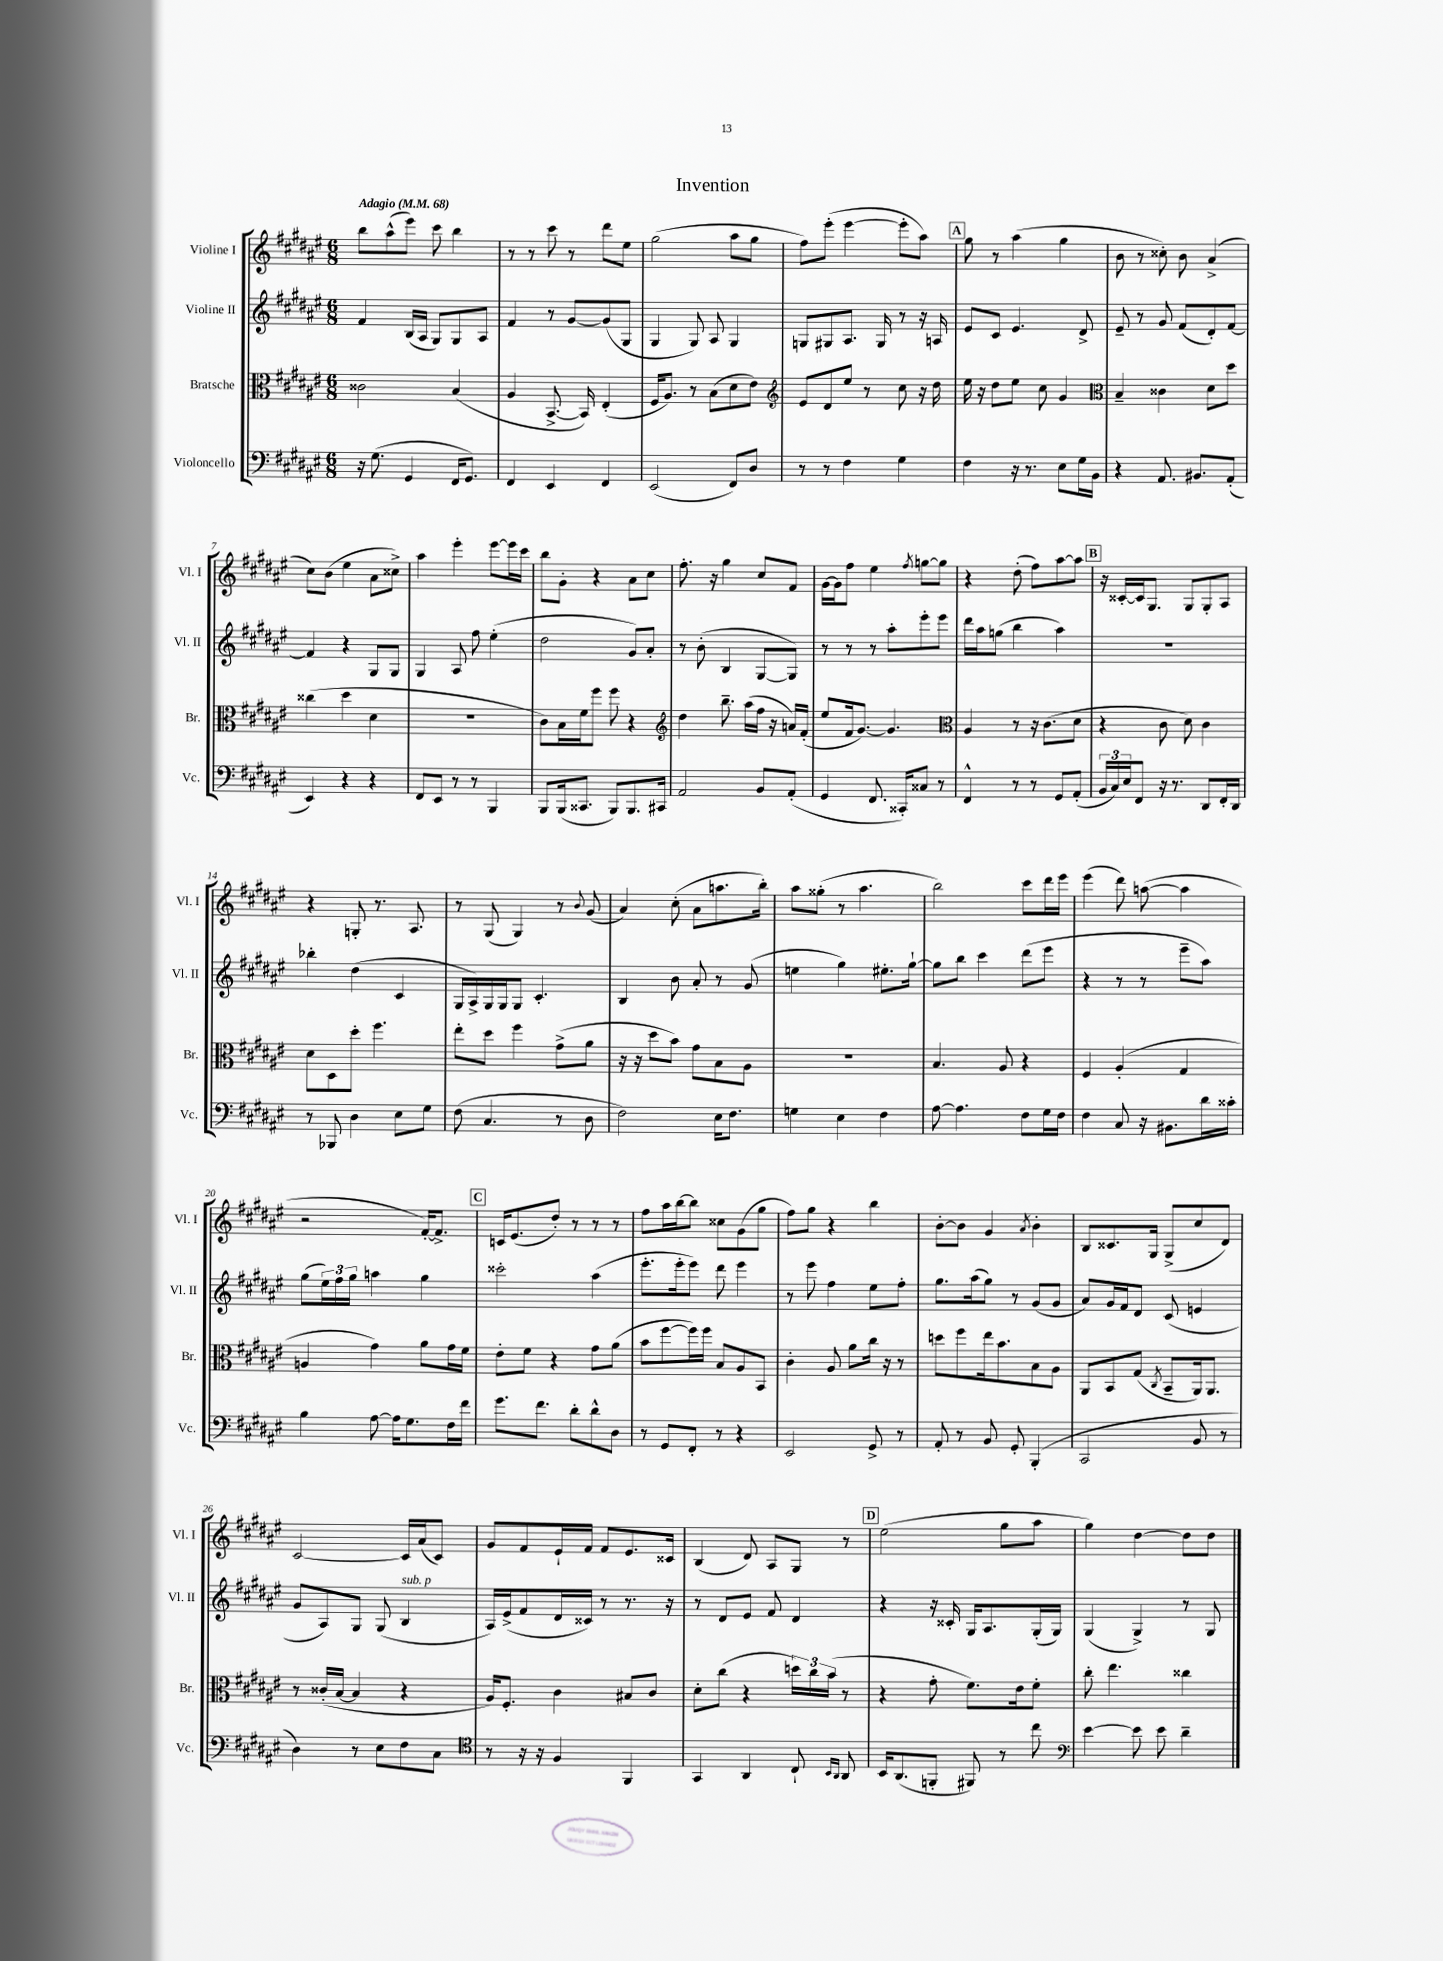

**kern	**kern	**kern	**kern
*staff4	*staff3	*staff2	*staff1
*clefF4	*clefC3	*clefG2	*clefG2
*k[f#c#g#d#a#e#]	*k[f#c#g#d#a#e#]	*k[f#c#g#d#a#e#]	*k[f#c#g#d#a#e#]
*M6/8	*M6/8	*M6/8	*M6/8
*MM68	*MM68	*MM68	*MM68
16r	2c##	4f#	8bb
(8.G#	.	.	.
.	.	.	(8aa#^^
4GG#	.	(16B	8eee#)
.	.	16A#	.
.	.	8G#)	8ccc#
16FF#	(4B	8G#	4bb
8.GG#)	.	.	.
.	.	8A#	.
=	=	=	=
4FF#	4A#	4f#	8r
.	.	.	8r
4EE#	[8.BB^	8r	8ccc#
.	.	[8g#	8r
.	16BB])	.	.
4FF#	(4E#'	(8g#]	8ddd#
.	.	8G#	8ee#
=	=	=	=
(2EE#	16F#	4G#	(2gg#
.	8.A#)	.	.
.	8r	8G#)	.
.	(8B	8A#	.
8FF#)	8d#	4G#	8aa#
8D#	8e#)	.	8gg#
=	=	=	=
*	*clefG2	*	*
8r	8e#	8G	8ff#)
8r	8d#	8G#	(8eee#'
4F#	8ee#	8.A#	[4eee#
.	8r	.	.
.	.	16G#	.
4G#	8cc#	8r	8eee#']
.	16r	16r	8aa#)
.	16dd#	16A	.
=	=	=	=
4F#	16ee#	8e#	8gg#
.	16r	.	.
.	8dd#	8c#	8r
16r	8ee#	4.e#	(4aa#
8.r	.	.	.
.	8cc#	.	.
8E#	4g#	.	4gg#
16G#	.	8d#^	.
16BB	.	.	.
=	=	=	=
*	*clefC3	*	*
4r	4B~	8e#~	8b
.	.	8r	8r
8.AA#	4c##	8g#	8cc##')
.	.	(8f#	8b
8.BB#	.	.	.
.	8d#	8d#')	(4a#^
(8AA#'	8dd#	[8f#	.
=	=	=	=
4EE#)	(4cc##	4f#]	8cc#)
.	.	.	(8b
4r	4dd#	4r	4ee#
4r	4d#	8G#	8a#
.	.	8G#	8cc##^)
=	=	=	=
8FF#	2.r	4G#	4aa#
8EE#	.	.	.
8r	.	8A#	4eee#'
8r	.	8ff#	.
4BBB	.	(4ee#'	[8eee#
.	.	.	16eee#]
.	.	.	16ccc#
=	=	=	=
8BBB	8c#)	2dd#	8bb
(16BBB	16B	.	8g#'
8.CC##	16f#	.	.
.	8ff#	.	4r
8BBB)	8ff#	.	.
8.BBB	4r	8g#)	8a#
.	.	8a#'	8cc#
16CC#	.	.	.
=	=	=	=
*	*clefG2	*	*
2AA#	4dd#	8r	8.ff#'
.	.	(8b'	.
.	.	.	16r
.	8.bb~	4B	4gg#
.	(16aa#	.	.
8BB	16ff#	[8G#	8cc#
.	16r	.	.
(8AA#'	16a)	8G#])	8f#
.	(16f#'	.	.
=	=	=	=
4GG#	8ee#	8r	[16g#
.	.	.	16g#]
.	16f#	8r	8ff#
.	[8.g#)	.	.
8.FF#	.	8r	4ee#
.	4.g#]	8aa#'	.
16CC##')	.	.	.
.	.	.	8qff#
8C##	.	8eee#'	[8gg
8r	.	8eee#	8gg]
=	=	=	=
*	*clefC3	*	*
4FF#^^	4A#	16ddd#	4r
.	.	16aa#	.
.	.	(8gg	.
8r	8r	4bb	(8dd#'
8r	16r	.	8ff#)
.	(8.c#	.	.
8GG#	.	4aa#)	[8aa#
(8AA#'	8d#	.	8aa#]
=	=	=	=
24BB	4r	2.r	16r
24C#)	.	.	.
.	.	.	[16c##'
24E#	.	.	.
8FF#	.	.	16c##]
.	.	.	8.G#
16r	8c#	.	.
8.r	.	.	.
.	8d#)	.	8G#
8DD#	4c#	.	8G#'
16FF#'	.	.	8A#
16DD#	.	.	.
=	=	=	=
8r	8d#	4bb-'	4r
8BBB-	8D#	.	.
4D#	8dd#'	(4dd#	8G'
.	4.ff#	.	8.r
8E#	.	4c#	.
.	.	.	8.A#
8G#	.	.	.
=	=	=	=
(8F#	8ee#'	16G#	8r
.	.	16A#^)	.
4.C#	8dd#	16G#	(8G#
.	.	16G#	.
.	4ff#	8G#	4G#)
.	.	4.c#'	.
8r	(8g#^	.	8r
.	.	.	8qqb
8D#	8a#	.	(8g#
=	=	=	=
2F#)	16r	4B	4a#)
.	16r	.	.
.	8dd#	.	.
.	8b)	8b	(8cc#'
.	8g#	8a#'	8a#
16E#	8B	8r	8.aa
8.F#	.	.	.
.	8A#	(8g#	.
.	.	.	16bb')
=	=	=	=
4G	2.r	4ee	8aa#
.	.	.	(8gg##'
4E#	.	4gg#)	8r
.	.	.	4.aa#
4F#	.	8.ee#'	.
.	.	[16gg#`	.
=	=	=	=
[8A#	4.B	8gg#]	2bb)
4.A#]	.	8bb	.
.	.	4ccc#	.
.	8A#	.	.
8F#	4r	(8ddd#	8ccc#
16G#	.	8eee#	16ddd#
16F#	.	.	16eee#
=	=	=	=
4F#	4F#	4r	(4eee#
8C#	(4A#'	8r	8ddd#)
16r	.	8r	([8aa
8.BB#	.	.	.
.	4G#	8eee#~	4aa]
16d#	.	8aa#)	.
16c##'	.	.	.
=	=	=	=
4B	4A	(8gg#	2r
.	.	24ee#)	.
.	.	24ff#	.
.	.	24gg#	.
[8A#	4g#)	4aa	.
16A#]	.	.	.
8.G#	.	.	.
.	8a#	4gg#	[16f#')
.	.	.	8.f#^]
16F#	16g#	.	.
16f#	16f#	.	.
=	=	=	=
8.g#	8e#'	2ccc##'	16c
.	.	.	(8.e#
.	8f#	.	.
8.f#	.	.	.
.	4r	.	8dd#')
8d#'	.	.	8r
8d#^^	8g#	(4aa#	8r
8D#	(8a#	.	8r
=	=	=	=
8r	8b	8.eee#'	8ff#
8GG#	[8ff#	.	16aa#
.	.	16eee#'	[16bb
8FF#'	16ff#])	8eee#)	8bb]
.	16ff#	.	.
8r	8B	8ddd#	8cc##
4r	8A#	4eee#	(8g#
.	8BB	.	8gg#
=	=	=	=
2EE#	4c#'	8r	8ff#)
.	.	8eee#	8gg#
.	8A#	4ff#	4r
.	8a#	.	.
8GG#^	16cc#	8ee#	4bb
.	16r	.	.
8r	8r	8ff#'	.
=	=	=	=
8AA#'	8dd	8.gg#	[8b'
8r	8ff#	.	8b]
.	.	(16aa#	.
8BB	16ee#	8gg#)	4g#
.	8.b	.	.
8GG#'	.	8r	.
.	.	.	8qa#
(4BBB'	8B	(8g#	4b'
.	8A#	8g#	.
=	=	=	=
2CC#	8AA#	8a#)	8B
.	8BB	16g#	8.c##
.	.	16f#	.
.	(8G#	8d#	.
.	.	.	16G#
.	8qC#	.	.
.	8BB~	(8c#	(8G#^
8BB	16AA#)	4e	8cc#
.	8.AA#	.	.
8r	.	.	8d#)
=	=	=	=
4D#)	8r	8g#	[2c#
.	(16c##'	8A#)	.
.	[16B	.	.
8r	4B]	8G#	.
8E#	.	(8G#	.
8F#	4r	4B	16c#]
.	.	.	(16a#
8C#	.	.	8c#)
=	=	=	=
*clefC4	*	*	*
8r	16A#)	16A#)	8g#
.	8.F#'	(16e#^	.
16r	.	8f#	8f#
16r	.	.	.
4F#	4c#	16d#	16e#`
.	.	16c##)	16f#
.	.	8r	8f#
4FF#	8B#	8.r	8.e#
.	8c#	.	.
.	.	16r	16c##
=	=	=	=
4GG#	8d#'	8r	(4B
.	(8cc#	8d#	.
4AA#	4r	8e#	8d#)
.	.	8f#	8A#
8C#`	24dd)	4d#	8G#
.	24cc#	.	.
.	(24b	.	.
16qqBB	.	.	.
16qqAA#	.	.	.
8AA#	8r	.	8r
=	=	=	=
16BB	4r	4r	(2ee#
(8.AA#	.	.	.
8FF'	8g#'	16r	.
.	.	16c##'	.
8FF#)	8.f#)	16G#	.
.	.	8.A#	.
8r	.	.	8gg#
.	16e#	.	.
8cc#	8f#'	(16G#'	8aa#
.	.	16G#)	.
=	=	=	=
*clefF4	*	*	*
[4e#	8cc#'	(4G#	4gg#)
.	4.ee#	.	.
8e#]	.	4G#^)	[4dd#
8e#	.	.	.
4d#~	4cc##	8r	8dd#]
.	.	8G#	8dd#
==	==	==	==
*-	*-	*-	*-
